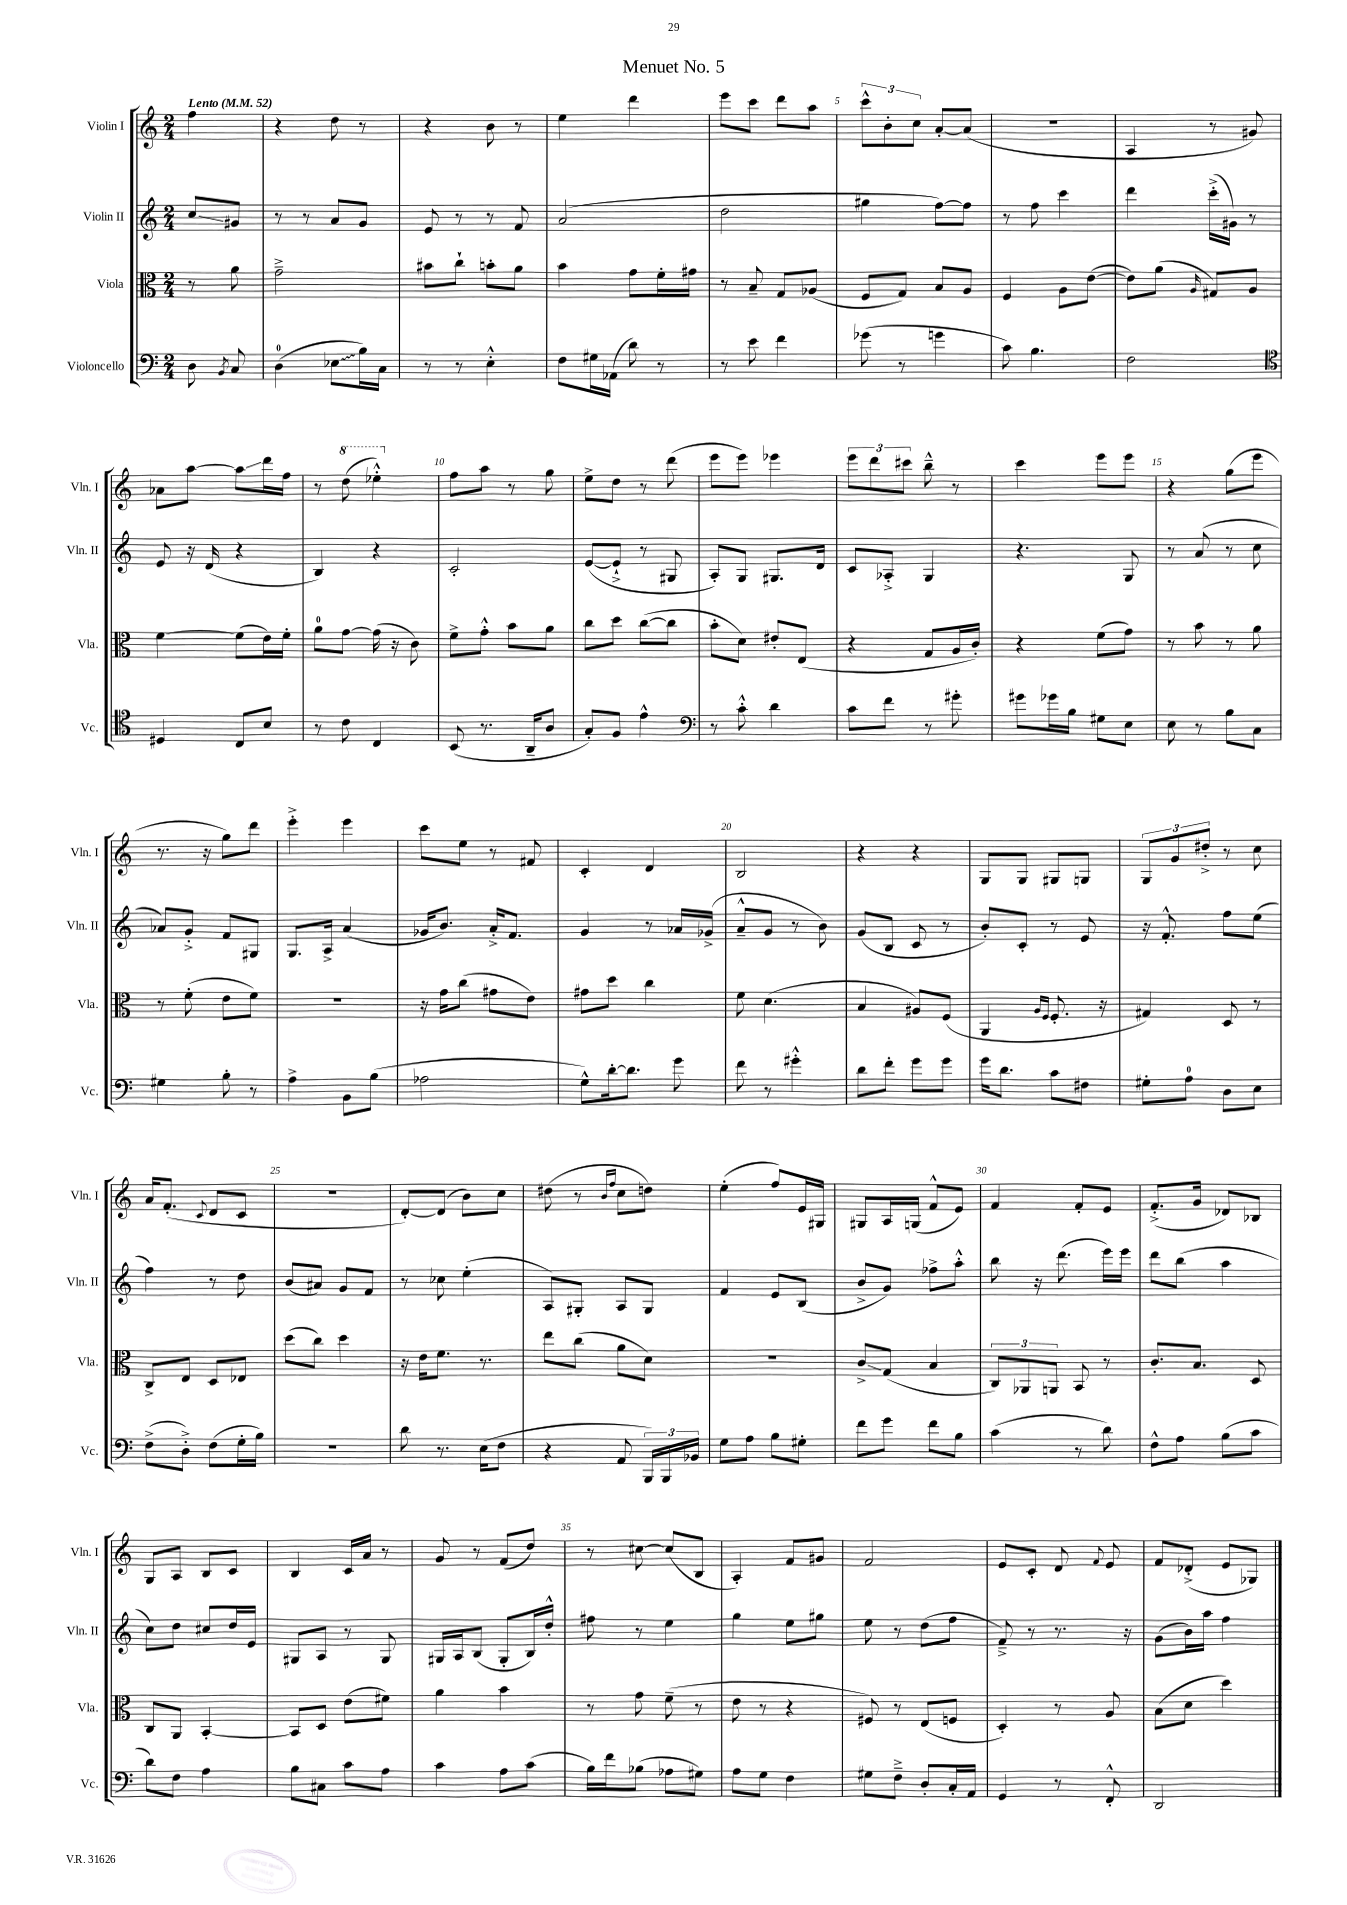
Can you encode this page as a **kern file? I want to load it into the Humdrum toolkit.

**kern	**kern	**kern	**kern
*staff4	*staff3	*staff2	*staff1
*clefF4	*clefC3	*clefG2	*clefG2
*k[]	*k[]	*k[]	*k[]
*M2/4	*M2/4	*M2/4	*M2/4
*MM52	*MM52	*MM52	*MM52
8D	8r	8cc	4ff
8qBB	.	.	.
8C	8a	8g#	.
=	=	=	=
(4D	2g~^	8r	4r
.	.	8r	.
8E-	.	8a	8dd
16B)	.	8g	8r
16C	.	.	.
=	=	=	=
8r	8b#	8e	4r
8r	8cc`	8r	.
4E'^^	8b'	8r	8b
.	8a	8f	8r
=	=	=	=
8F	4b	(2a	4ee
16G#	.	.	.
(16AA-	.	.	.
8d)	8g	.	4ddd
8r	16f'	.	.
.	16g#	.	.
=	=	=	=
8r	8r	2dd	8eee
8e	8B~	.	8ccc
4f	8G	.	8ddd
.	(8A-	.	8aa
=	=	=	=
(8g-	8F	4gg#	12ccc^^
.	.	.	12b'
8r	8G)	.	.
.	.	.	12cc
4g	8B	[8ff)	[8a'
.	8A	8ff]	(8a]
=	=	=	=
8c)	4F	8r	2r
4.B	.	8ff	.
.	8A	4ccc	.
.	([8e	.	.
=	=	=	=
2F	8e])	4ddd	4A
.	(8a	.	.
.	16qqA	.	.
.	8G#)	(16ccc'^	8r
.	.	16g#)	.
.	8A	8r	8g#)
=	=	=	=
*clefC4	*	*	*
4D#	[4f	8e	8a-
.	.	16r	[8aa
.	.	(16d	.
8C	(8f]	4r	8aa]
8B	16e)	.	16ddd
.	16f'	.	16ff
=	=	=	=
8r	8a	4B)	8r
8c	[8g	.	(8ddd
4C	(16g]	4r	4eee-'^^)
.	16r	.	.
.	8c)	.	.
=	=	=	=
(8BB	8f^	2c'	8ff
8.r	8g'^^	.	8aa
.	8b	.	8r
16AA~	.	.	.
8A	8a	.	8gg
=	=	=	=
8G')	8cc	([8e	8ee^
8F	8dd	8e`^]	8dd
4e^^	([8cc	8r	8r
.	8cc]	8G#	(8ddd
=	=	=	=
*clefF4	*	*	*
8r	8b'	8A')	8eee
8c'^^	8d)	8G	8eee)
4d	8e#'	8.G#	4eee-
.	(8E	.	.
.	.	16d	.
=	=	=	=
8c	4r	8c	12eee
.	.	.	12ddd
8f	.	8A-'^	.
.	.	.	12ccc#
8r	8G	4G	8bb~^^
8g#'	16A	.	8r
.	16c')	.	.
=	=	=	=
8g#	4r	4.r	4ccc
16g-	.	.	.
16B	.	.	.
8G#	(8f	.	8eee
8E	8g)	8G	8eee
=	=	=	=
8E	8r	8r	4r
8r	8b	(8a	.
8B	8r	8r	(8gg
8C	8a	8cc	8eee
=	=	=	=
4G#	8r	8a-)	8.r
.	(8f'	8g'^	.
.	.	.	16r
8B'	8e	8f	8gg)
8r	8f)	8G#	8ddd
=	=	=	=
4A^	2r	8.G	4eee'^
.	.	16A^	.
8BB	.	(4a	4eee
(8B	.	.	.
=	=	=	=
2A-	16r	16g-	8ccc
.	16g	8.b)	.
.	(8cc	.	8ee
.	8g#	16a'^	8r
.	.	8.f	.
.	8e)	.	8f#
=	=	=	=
8G^^)	8g#	4g	4c'
[16d'	8dd	.	.
8.d]	.	.	.
.	4cc	8r	4d
8g	.	16a-	.
.	.	(16g-^	.
=	=	=	=
8f	8f	8a~^^	2B
8r	(4.d	8g	.
4g#'^^	.	8r	.
.	.	8b)	.
=	=	=	=
8d	4B	(8g	4r
8f'	.	8B	.
8g	8A#)	8c	4r
8g	(8F	8r	.
=	=	=	=
16g	4AA	8b')	8G
8.d	.	.	.
.	.	8c'	8G
.	16qqA	.	.
.	16qqF	.	.
8c	8.F'	8r	8G#
8F#	.	8e	8G
.	16r	.	.
=	=	=	=
8G#'	4G#)	16r	12G
.	.	8.f'^^	.
.	.	.	12g
8A	.	.	.
.	.	.	12dd#'^
8D	8D	8ff	8r
8E	8r	(8ee	8cc
=	=	=	=
(8F^	8C^	4ff)	16a
.	.	.	(8.f'
8D'^)	8E	.	.
.	.	.	8qqc
(8F	8D	8r	8d
16G'	8E-	8dd	8c
16B)	.	.	.
=	=	=	=
2r	(8dd	(8b	2r
.	8cc)	8a#)	.
.	4dd	8g	.
.	.	8f	.
=	=	=	=
8d	16r	8r	[8d')
.	16e	.	.
8.r	8.f	8cc-	(8d]
.	.	(4ee'	8b)
(16E	8.r	.	.
8F	.	.	8cc
=	=	=	=
4r	8ee	8A)	(8dd#
.	(8cc	8G#'	8r
.	.	.	16qqb
.	.	.	16qqff
8AA	8a	8A	8cc
24BBB)	8d)	8G#	8dd)
24BBB	.	.	.
24BB-	.	.	.
=	=	=	=
8G	2r	4f	(4ee'
8A	.	.	.
8B	.	8e	8ff)
8G#'	.	(8B	16e
.	.	.	16G#
=	=	=	=
8f	8c^	8b^	8G#
8g	(8G	8g)	16A
.	.	.	(16G
8f	4B	8ff-^	8f^^
8B	.	8aa'^^	8e)
=	=	=	=
(4c	12C)	8bb	4f
.	12AA-	.	.
.	.	16r	.
.	12AA	.	.
.	.	(8.ddd	.
8r	8BB	.	8f'
8d)	8r	16eee)	8e
.	.	16eee	.
=	=	=	=
8F^^	8.c'	8ddd	(8.f'^
8A	.	(8bb	.
.	8.B	.	16g
(8B	.	4aa	8d-)
8c	8D	.	8B-
=	=	=	=
8d)	8C	8cc)	8G
8F	8AA	8dd	8A
4A	[4BB'	8cc#	8B
.	.	16dd	8c
.	.	16e	.
=	=	=	=
8B	8BB]	8G#	4B
8C#	8D	8A	.
8c	(8e	8r	16c
.	.	.	16a
8A	8f#)	8G#	8r
=	=	=	=
4c	4a	16G#	8g
.	.	16A	.
.	.	(8B	8r
8A	4b	8G#'	(8f
(8c	.	16B)	8dd)
.	.	16dd'^^	.
=	=	=	=
16B)	8r	8ff#	8r
16f	.	.	.
(8B-	8g	8r	[8cc#
8A-	(8f~	4ee	(8cc#]
8G#)	8r	.	8B
=	=	=	=
8A	8e	4gg	4A')
8G	8r	.	.
4F	4r	8ee	8f
.	.	8gg#	8g#
=	=	=	=
8G#	8F#)	8ee	2f
8F~^	8r	8r	.
8D'	(8E	(8dd	.
16C'	8F	8ff	.
16AA	.	.	.
=	=	=	=
4GG	4D')	8f~^)	8e
.	.	8r	8c'
8r	8r	8.r	8d
.	.	.	8qqf
8FF'^^	8A	.	8e
.	.	16r	.
=	=	=	=
2DD	(8B	(8g	8f
.	8d	16b)	(8d-'^
.	.	16aa	.
.	4dd)	4ff	8e
.	.	.	8G-)
==	==	==	==
*-	*-	*-	*-
